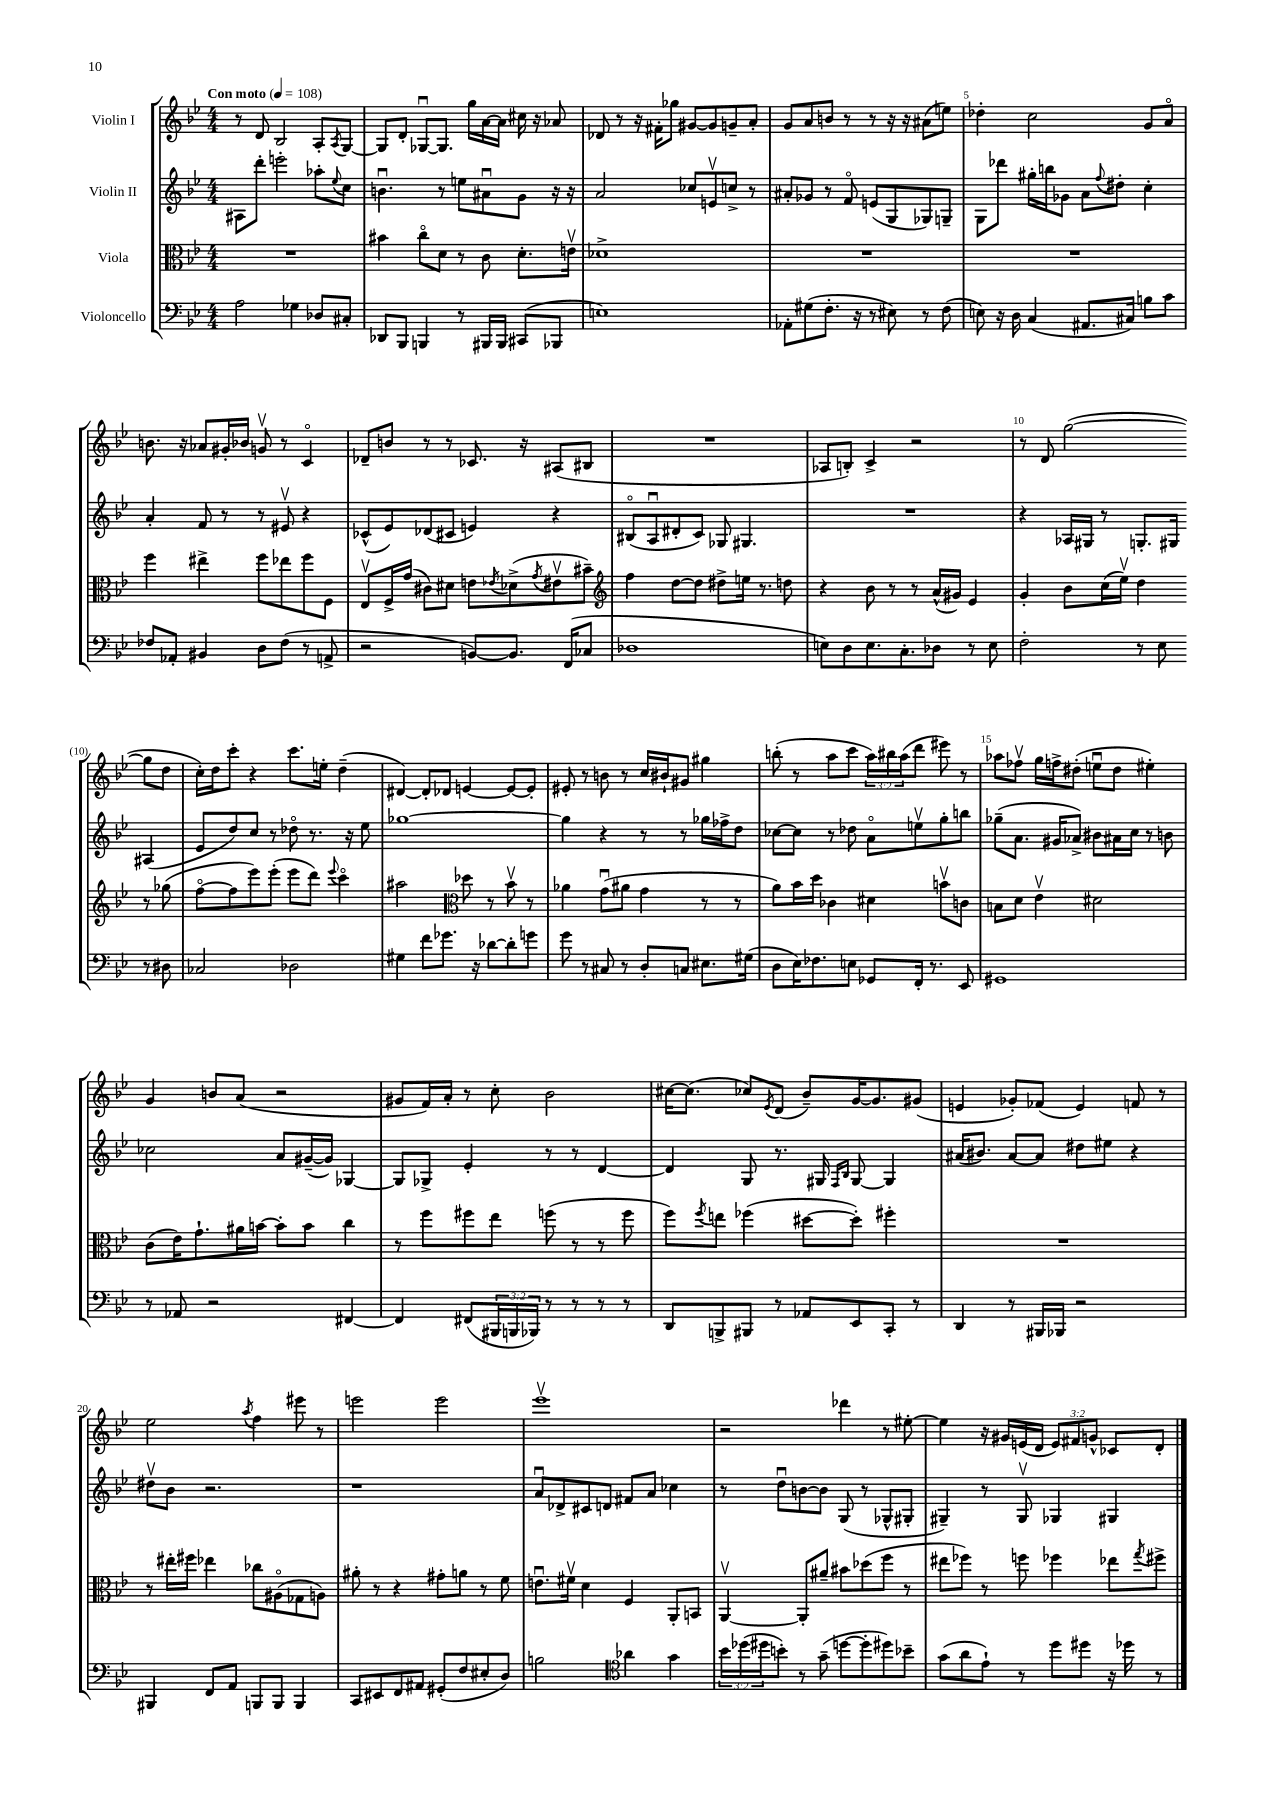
<<
\new StaffGroup <<
\new Staff = "s0" \with { instrumentName = "Violin I" } {
    \clef treble \key bes \major \numericTimeSignature \time 4/4 \override Staff.TupletNumber.text = #tuplet-number::calc-fraction-text \tempo "Con moto" 4 = 108
    r8 d'8 bes2 a8-. \acciaccatura { a8 } g8~ |
    g8 d'8-. ges8~\downbow ges8. g''16 a'16~ a'16 cis''16 r16 aes'8 |
    des'8 r8 r16 fis'16-. ges''8 gis'8~ gis'8 g'8-- a'8-. |
    g'8 a'8 b'8 r8 r8 r16 r16 ais'8( e''8) |
    des''4-. c''2 g'8 a'8\flageolet |
    b'8. r16 aes'8 gis'16-. bes'16 g'8\upbow r8 c'4\flageolet |
    des'8-- b'8 r8 r8 ces'8. r16 ais8( bis8 |
    R1 |
    aes8 b8-.) c'4-> r2 |
    r8 d'8 g''2~( g''8 d''8 |
    c''16-.) d''16 c'''8-. r4 c'''8. e''16-. d''4--( |
    dis'4~) dis'8-. des'8 e'4~ e'8~ e'8-. |
    eis'8-. r8 b'8 r8 c''16 bis'16-! gis'8 gis''4 |
    b''8-.( r8 a''8 c'''8 \tuplet 3/2 { a''16) bis''16 a''16( } d'''8 eis'''8) r8 |
    aes''8 fes''8\upbow g''16 f''16-> dis''8-.( e''8\downbow dis''8 eis''4-.) |
    g'4 b'8 a'8( r2 |
    gis'8 f'16) a'16-. r8 c''8-. bes'2 |
    cis''16~ cis''8.( ces''8) \acciaccatura { ees'8 } d'8( bes'8--) g'16~ g'8. gis'8( |
    e'4 ges'8-.) fes'8( e'4) f'8 r8 |
    ees''2 \acciaccatura { a''8 } f''4 eis'''8 r8 |
    e'''2 e'''2 |
    ees'''1\upbow |
    r2 des'''4 r8 eis''8~-. |
    eis''4 r16 gis'16 e'16( d'16 \tuplet 3/2 { e'8) fis'8 g'8-^ } ces'8 d'8-. \bar "|." |
}
\new Staff = "s1" \with { instrumentName = "Violin II" } {
    \clef treble \key bes \major \numericTimeSignature \time 4/4
    ais8 d'''8-. e'''2-. aes''8-. \appoggiatura { ees''8 } c''8 |
    b'4.\downbow r8 e''8 ais'8\downbow g'8 r16 r16 |
    a'2 ces''8 e'8\upbow c''8-> r8 |
    ais'8-. ges'8 r8 f'8\flageolet e'8( g8 ges8) g8-- |
    g8 des'''8 gis''16-. b''16 ges'8 a'8 \appoggiatura { f''8 } dis''8-. c''4-. |
    a'4-. f'8 r8 r8 eis'8\upbow r4 |
    ces'8-^( ees'8) des'8( cis'8 e'4) r4 |
    bis8\flageolet( a8\downbow dis'8-. c'8) ges8 gis4. |
    R1 |
    r4 aes16 gis16 r8 g8.-. gis16 ais4( |
    ees'8 d''8) c''8 r8 des''8\flageolet r8. r16 ees''8 |
    ges''1~ |
    ges''4 r4 r8 r8 ges''16 fes''16-> d''8 |
    ces''8~ ces''8 r8 des''8 a'8\flageolet e''8\upbow g''8-. b''8 |
    ges''8--( a'8. gis'16 aes'8->) bis'8 ais'16 c''16 r8 b'8 |
    ces''2 a'8 gis'16~--( gis'16) ges4~ |
    ges8 ges8-> ees'4-. r8 r8 d'4~ |
    d'4 g8 r8. gis16 \grace { f16 bes16 } gis8~ gis4 |
    ais'16( bis'8.) ais'8~ ais'8 dis''8 eis''8 r4 |
    dis''8\upbow bes'8 r2. |
    r1 |
    a'8\downbow des'8-> cis'8 d'8 fis'8 a'8 ces''4 |
    r8 d''8\downbow b'8~ b'8 g8( r8 ges8-^ gis8-. |
    gis4--) r8 gis8\upbow ges4 gis4 \bar "|." |
}
\new Staff = "s2" \with { instrumentName = "Viola" } {
    \clef alto \key bes \major \numericTimeSignature \time 4/4
    R1 |
    bis'4 c''8\flageolet d'8 r8 c'8 d'8.-. e'16\upbow |
    des'1-> |
    R1 |
    R1 |
    f''4 eis''4-> f''8 ees''8 f''8 f8 |
    ees8\upbow f16-> g'16( cis'8) dis'8 e'8 \acciaccatura { ees'8 } des'8->( \acciaccatura { g'8 } eis'8\upbow bis'8--) |
    \clef treble f''4 d''8~ d''8 dis''8-> e''16 r8. d''8 |
    r4 bes'8 r8 r8 a'16-^( gis'16) ees'4 |
    g'4-. bes'8 c''16( ees''16\upbow) d''4 r8 ges''8( |
    f''8~\flageolet f''8 ees'''8) ees'''8-.( ees'''8 d'''8) \appoggiatura { ees'''8 } c'''4\flageolet |
    ais''2 \clef alto des''8 r8 bes'8\upbow r8 |
    aes'4 g'8\downbow( ais'8 g'4 r8 r8 |
    a'8) bes'16 d''16 ces'4 dis'4 b'8\upbow c'8 |
    b8 d'8 ees'4\upbow dis'2 |
    c'8( ees'16) g'8.-! ais'16 b'16~ b'8-. b'8 c''4 |
    r8 f''8 fis''8 ees''8 f''8( r8 r8 f''8 |
    f''8) \acciaccatura { f''8 } e''8 fes''4( dis''8~ dis''8-.) fis''4-. |
    R1 |
    r8 eis''16-. fis''16 ees''4 ces''8 ais8\flageolet( ges8 a8) |
    ais'8-. r8 r4 gis'8-. a'8 r8 f'8 |
    e'8.\downbow fis'16\upbow d'4 f4 a,8-. b,8 |
    a,4~\upbow a,8-. ais'8-- bis'8 des''8( f''8 r8 |
    eis''8 fes''8) r8 f''8 fes''4 ees''8 \acciaccatura { g''8 } fis''8-> \bar "|." |
}
\new Staff = "s3" \with { instrumentName = "Violoncello" } {
    \clef bass \key bes \major \numericTimeSignature \time 4/4 \override Staff.TupletNumber.text = #tuplet-number::calc-fraction-text
    a2 ges4 des8 cis8-. |
    des,8 bes,,8 b,,4 r8 bis,,16 bis,,16 cis,8( bes,,8 |
    e1) |
    aes,8-. gis8( f8.-. r16 r8 eis8) r8 f8( |
    e8) r16 d16 c4( ais,8. cis16) b8 c'8 |
    fes8 aes,8-. bis,4 d8 fes8( r8 a,8-> |
    r2 b,8~) b,8. f,16( ces8 |
    des1 |
    e8) d8 e8. c8.-. des8 r8 e8 |
    f2-. r8 ees8 r8 dis8 |
    ces2 des2 |
    gis4 f'8 ges'8. r16 des'8~ des'8-. g'8 |
    g'8 r8 cis8 r8 d8-. c8 eis8. gis16( |
    d8 ees16) fes8. e8 ges,8 f,16-. r8. ees,8 |
    gis,1 |
    r8 aes,8 r2 fis,4~ |
    fis,4 fis,8( \tuplet 3/2 { bis,,16 b,,16 bes,,16) } r8 r8 r8 r8 |
    d,8 b,,8-> bis,,8 r8 aes,8 ees,8 c,8-. r8 |
    d,4 r8 bis,,16 bes,,16 r2 |
    bis,,4 f,8 a,8 b,,8 b,,8 b,,4 |
    c,8 eis,8 f,8 ais,8 gis,8-.( f8 eis8-. d8) |
    b2 \clef tenor aes'4 g'4 |
    \tuplet 3/2 { bes'16 des''16( dis''16 } b'8-.) r8 g'8--( d''8~ d''8-. dis''8) bes'8-- |
    g'8( a'8 ees'8-!) r8 d''8 dis''8 r16 des''16 r8 \bar "|." |
}
>>
>>
\layout { \context { \Score \override BarNumber.break-visibility = ##(#f #t #t) barNumberVisibility = #(every-nth-bar-number-visible 5) } }
